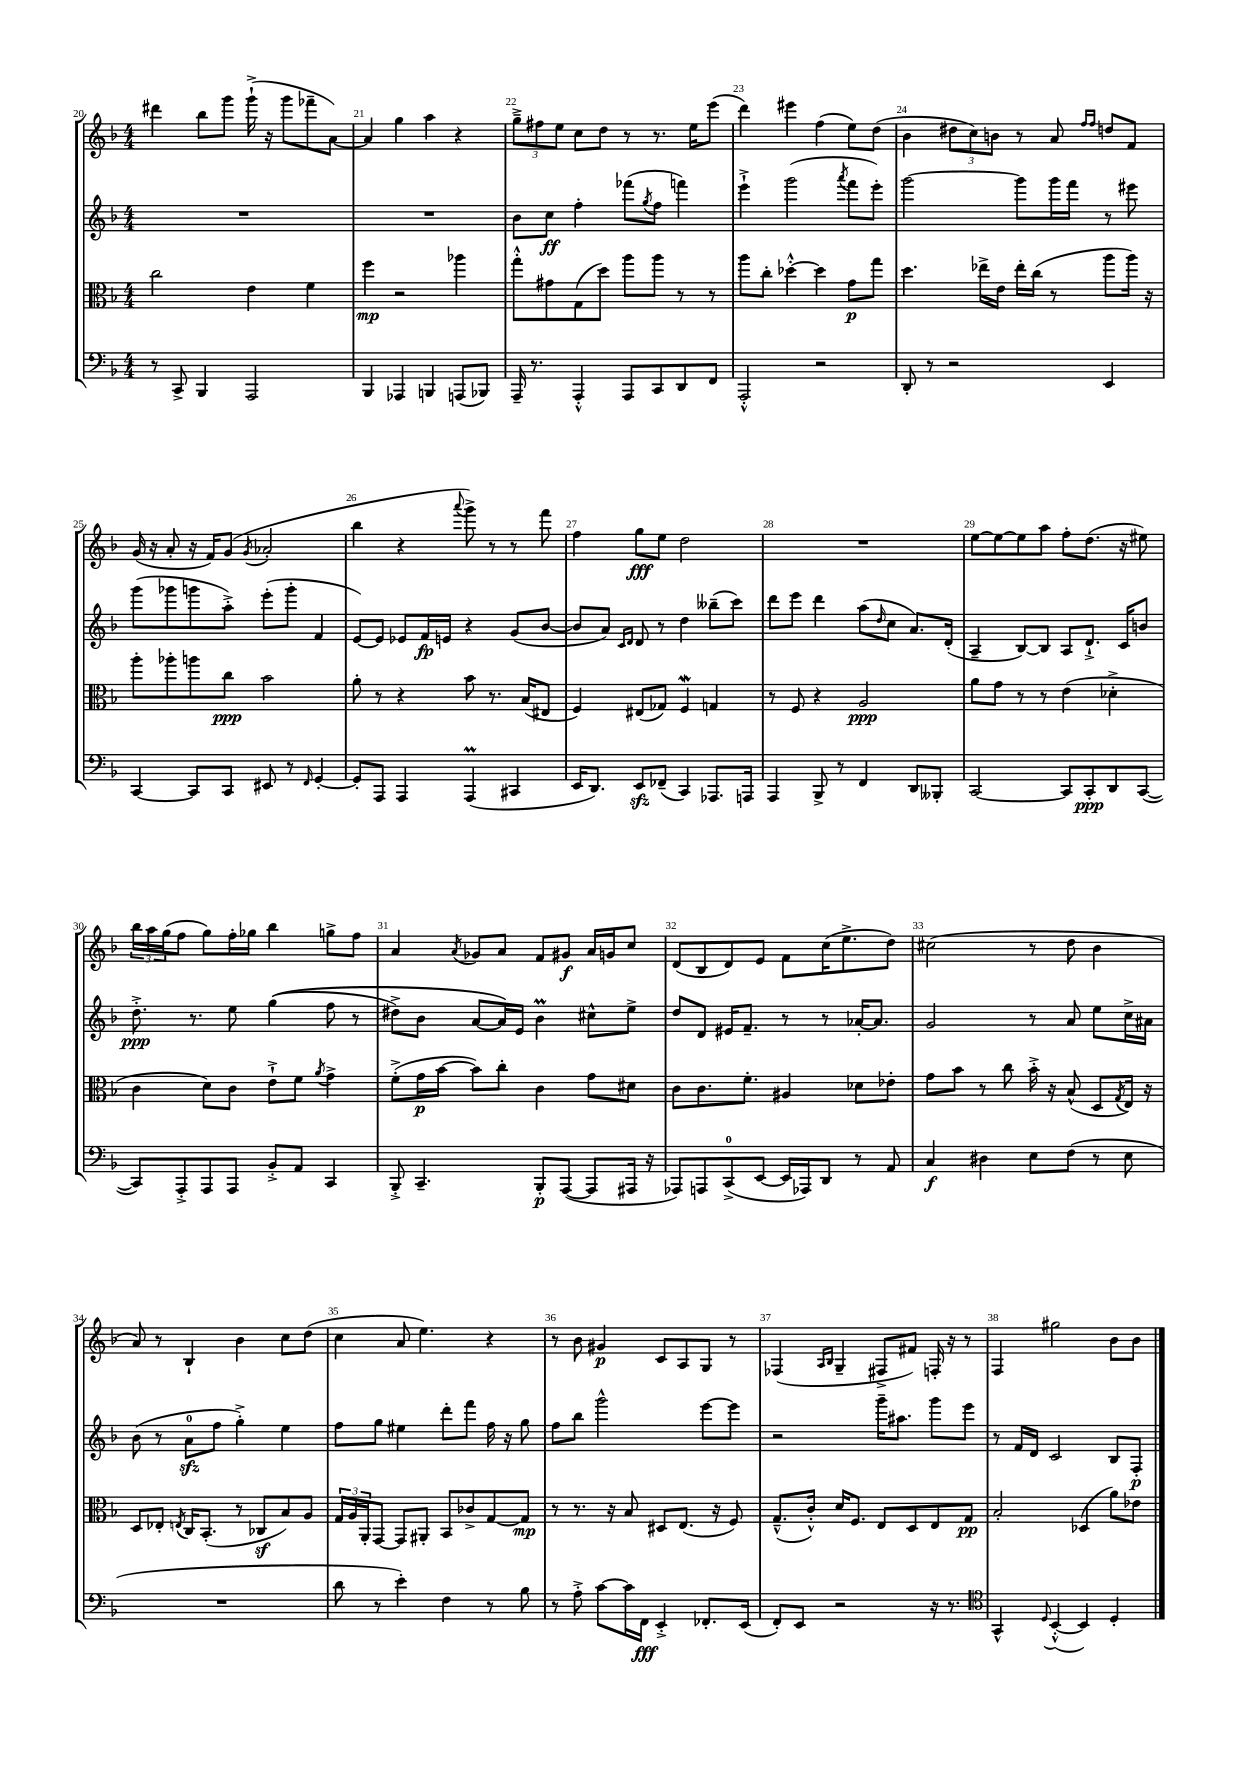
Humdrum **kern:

**kern	**kern	**kern	**kern
*staff4	*staff3	*staff2	*staff1
*clefF4	*clefC3	*clefG2	*clefG2
*k[b-]	*k[b-]	*k[b-]	*k[b-]
*M4/4	*M4/4	*M4/4	*M4/4
8r	2cc	1r	4ddd#
8CC^	.	.	.
4BBB-	.	.	8bb-
.	.	.	8ggg
2AAA	4e	.	(16ggg`^
.	.	.	16r
.	.	.	8ggg
.	4f	.	8fff-~
.	.	.	[8a)
=	=	=	=
4BBB-	4ff	1r	4a]
4AAA-	2r	.	4gg
4BBB	.	.	4aa
(8AAA	4aa-	.	4r
8BBB-)	.	.	.
=	=	=	=
16AAA~	8gg'^^	8b-	12gg~^
8.r	.	.	.
.	.	.	12ff#
.	8g#	8cc	.
.	.	.	12ee
4AAA'^^	(8G	4ff'	8cc
.	8dd)	.	8dd
8AAA	8aa	(8fff-	8r
.	.	8qgg	.
8CC	8aa	8ff	8.r
8DD	8r	4fff)	.
.	.	.	16ee
8FF	8r	.	(8eee
=	=	=	=
2AAA'^^	8aa	4eee`^	4ddd)
.	8cc'	.	.
.	[4dd-'^^	(2ggg	4eee#
2r	4dd-]	.	(4ff
.	.	8qaaa	.
.	8g	8fff	8ee)
.	8gg	8eee')	(8dd
=	=	=	=
8DD'	4.dd	[2ggg	4b-
8r	.	.	.
2r	.	.	12dd#
.	.	.	12cc)
.	16ee-^	.	.
.	.	.	12b
.	16e	.	.
.	16ee-'	8ggg]	8r
.	(16cc	.	.
.	8r	16ggg	8a
.	.	16fff	.
.	.	.	16qqff
.	.	.	16qqff
4EE	8aa	8r	8dd
.	16aa)	8eee#	8f
.	16r	.	.
=	=	=	=
[4CC	8aa'	(8ggg	(16g
.	.	.	16r
.	8aa-'	8ggg-	8a'
8CC]	8aa	8ggg	16r
.	.	.	16f)
8CC	8cc	8aa'^)	(8g
.	.	.	8qg
8EE#	2b-	(8eee'	2a-'
8r	.	8ggg'	.
16qqFF	.	.	.
[4GG'	.	4f	.
=	=	=	=
8GG']	8a'	[8e)	4bb-
8AAA	8r	8e]	.
4AAA	4r	8e-	4r
.	.	16f	.
.	.	16e	.
.	.	.	8qqaaa
(4AAA	8b-	4r	8ggg^)
.	8.r	.	8r
4CC#	.	(8g	8r
.	(16B-	.	.
.	8E#	[8b-	8fff
=	=	=	=
16EE	4F)	8b-]	4ff
8.DD)	.	.	.
.	.	8a)	.
.	.	16qqc	.
.	.	16qqd	.
8EE	(8E#	8d	8gg
(8FF-~	8G-)	8r	8ee
4CC)	4F	4dd	2dd
8.AAA-	4G	(8bb--~	.
.	.	8ccc)	.
16AAA	.	.	.
=	=	=	=
4AAA	8r	8ddd	1r
.	8F	8eee	.
8BBB-^	4r	4ddd	.
8r	.	.	.
4FF	2A	(8aa	.
.	.	16qqdd	.
.	.	8cc	.
8DD	.	8.a)	.
8BBB--'	.	.	.
.	.	(16d'	.
=	=	=	=
[2CC	8a	4A~	[8ee
.	8g	.	8ee_
.	8r	[8B-)	8ee]
.	8r	8B-]	8aa
8CC]	(4e	8A	8ff'
8CC'	.	8.d`^	(8.dd
8DD	4d-'^	.	.
.	.	16c	16r
([8CC	.	8b	8ee#)
=	=	=	=
8CC])	4c	8.dd'^	24bb-
.	.	.	24aa
.	.	.	(24gg
8AAA'^	.	.	8ff
.	.	8.r	.
8AAA	8d)	.	8gg)
8AAA	8c	8ee	16ff'
.	.	.	16gg-
8BB-'^	8e`^	&((4gg	4bb-
8AA	8f	.	.
.	8qa	.	.
4CC	4g^	8ff	8gg^
.	.	8r	8ff
=	=	=	=
8BBB-'^	(8f'^	8dd#^)	4a
4.CC~	16g	8b-	.
.	[16b-	.	.
.	.	.	8qa
.	8b-])	[8a	8g-
.	8cc'	16a]&)	8a
.	.	16e	.
8BBB-'	4c	4b-	8f
([8AAA	.	.	8g#
8AAA]	8g	8cc#^^	16a
.	.	.	16g
16AAA#	8d#	8ee^	8cc
16r	.	.	.
=	=	=	=
8AAA-)	8c	8dd	(8d
8AAA	8.c	8d	8B-
(8CC^	.	16e#	8d)
.	8.f'	8.f~	.
[8EE	.	.	8e
16EE]	4A#	8r	8f
16AAA-)	.	.	.
8DD	.	8r	(16cc
.	.	.	8.ee^
8r	8d-	[16a-'	.
.	.	8.a-]	.
8AA	8e-'	.	8dd)
=	=	=	=
4C	8g	2g	(2cc#
.	8b-	.	.
4D#	8r	.	.
.	8cc	.	.
8E	16b-'^	8r	8r
.	16r	.	.
(8F	(8B-^^	8a	8dd
8r	8D	8ee	4b-
.	8qG	.	.
8E	16E)	16cc^	.
.	16r	16a#	.
=	=	=	=
1r	8D	(8b-	8a)
.	8E-'	8r	8r
.	8qE	.	.
.	16C	8a	4B-`
.	(8.BB-'	.	.
.	.	8ff	.
.	8r	4gg'^)	4b-
.	8C-	.	.
.	8B-)	4ee	8cc
.	8A	.	(8dd
=	=	=	=
8d	24G	8ff	4cc
.	24A	.	.
.	24AA'	.	.
8r	[8GG	8gg	.
4e')	8GG]	4ee#	8a
.	8AA#'	.	4.ee)
4F	8BB-	8ddd'	.
.	8c-^	8fff	.
8r	[8G	16ff	4r
.	.	16r	.
8B-	8G]	8gg	.
=	=	=	=
8r	8r	8ff	8r
8A'^	8.r	8bb-	8b-
[8c	.	2ggg^^	4g#
.	16r	.	.
16c]	8B-	.	.
16FF	.	.	.
4EE'^	8D#	.	8c
.	(8.E	.	8A
8.FF-'	.	[8eee	8G
.	16r	.	.
.	8F)	8eee]	8r
(16EE	.	.	.
=	=	=	=
8FF')	(8.G~^^	2r	(4F-
8EE	.	.	.
.	16c'^^)	.	.
.	.	.	16qqA
.	.	.	16qqB-
2r	16d	.	4G~
.	8.F	.	.
.	8E	16ggg~	8F#^
.	.	8.aa#	.
.	8D	.	8f#)
16r	8E	8ggg	16F'
8.r	.	.	16r
.	8G	8eee	8r
=	=	=	=
*clefC4	*	*	*
4GG^^	2B-'	8r	4F
.	.	16f	.
.	.	16d	.
8qqD	.	.	.
([4BB-'^^	.	2c	2gg#
4BB-])	(4D-	.	.
4D'	8a)	8B-	8b-
.	8e-	8F'	8b-
==	==	==	==
*-	*-	*-	*-
